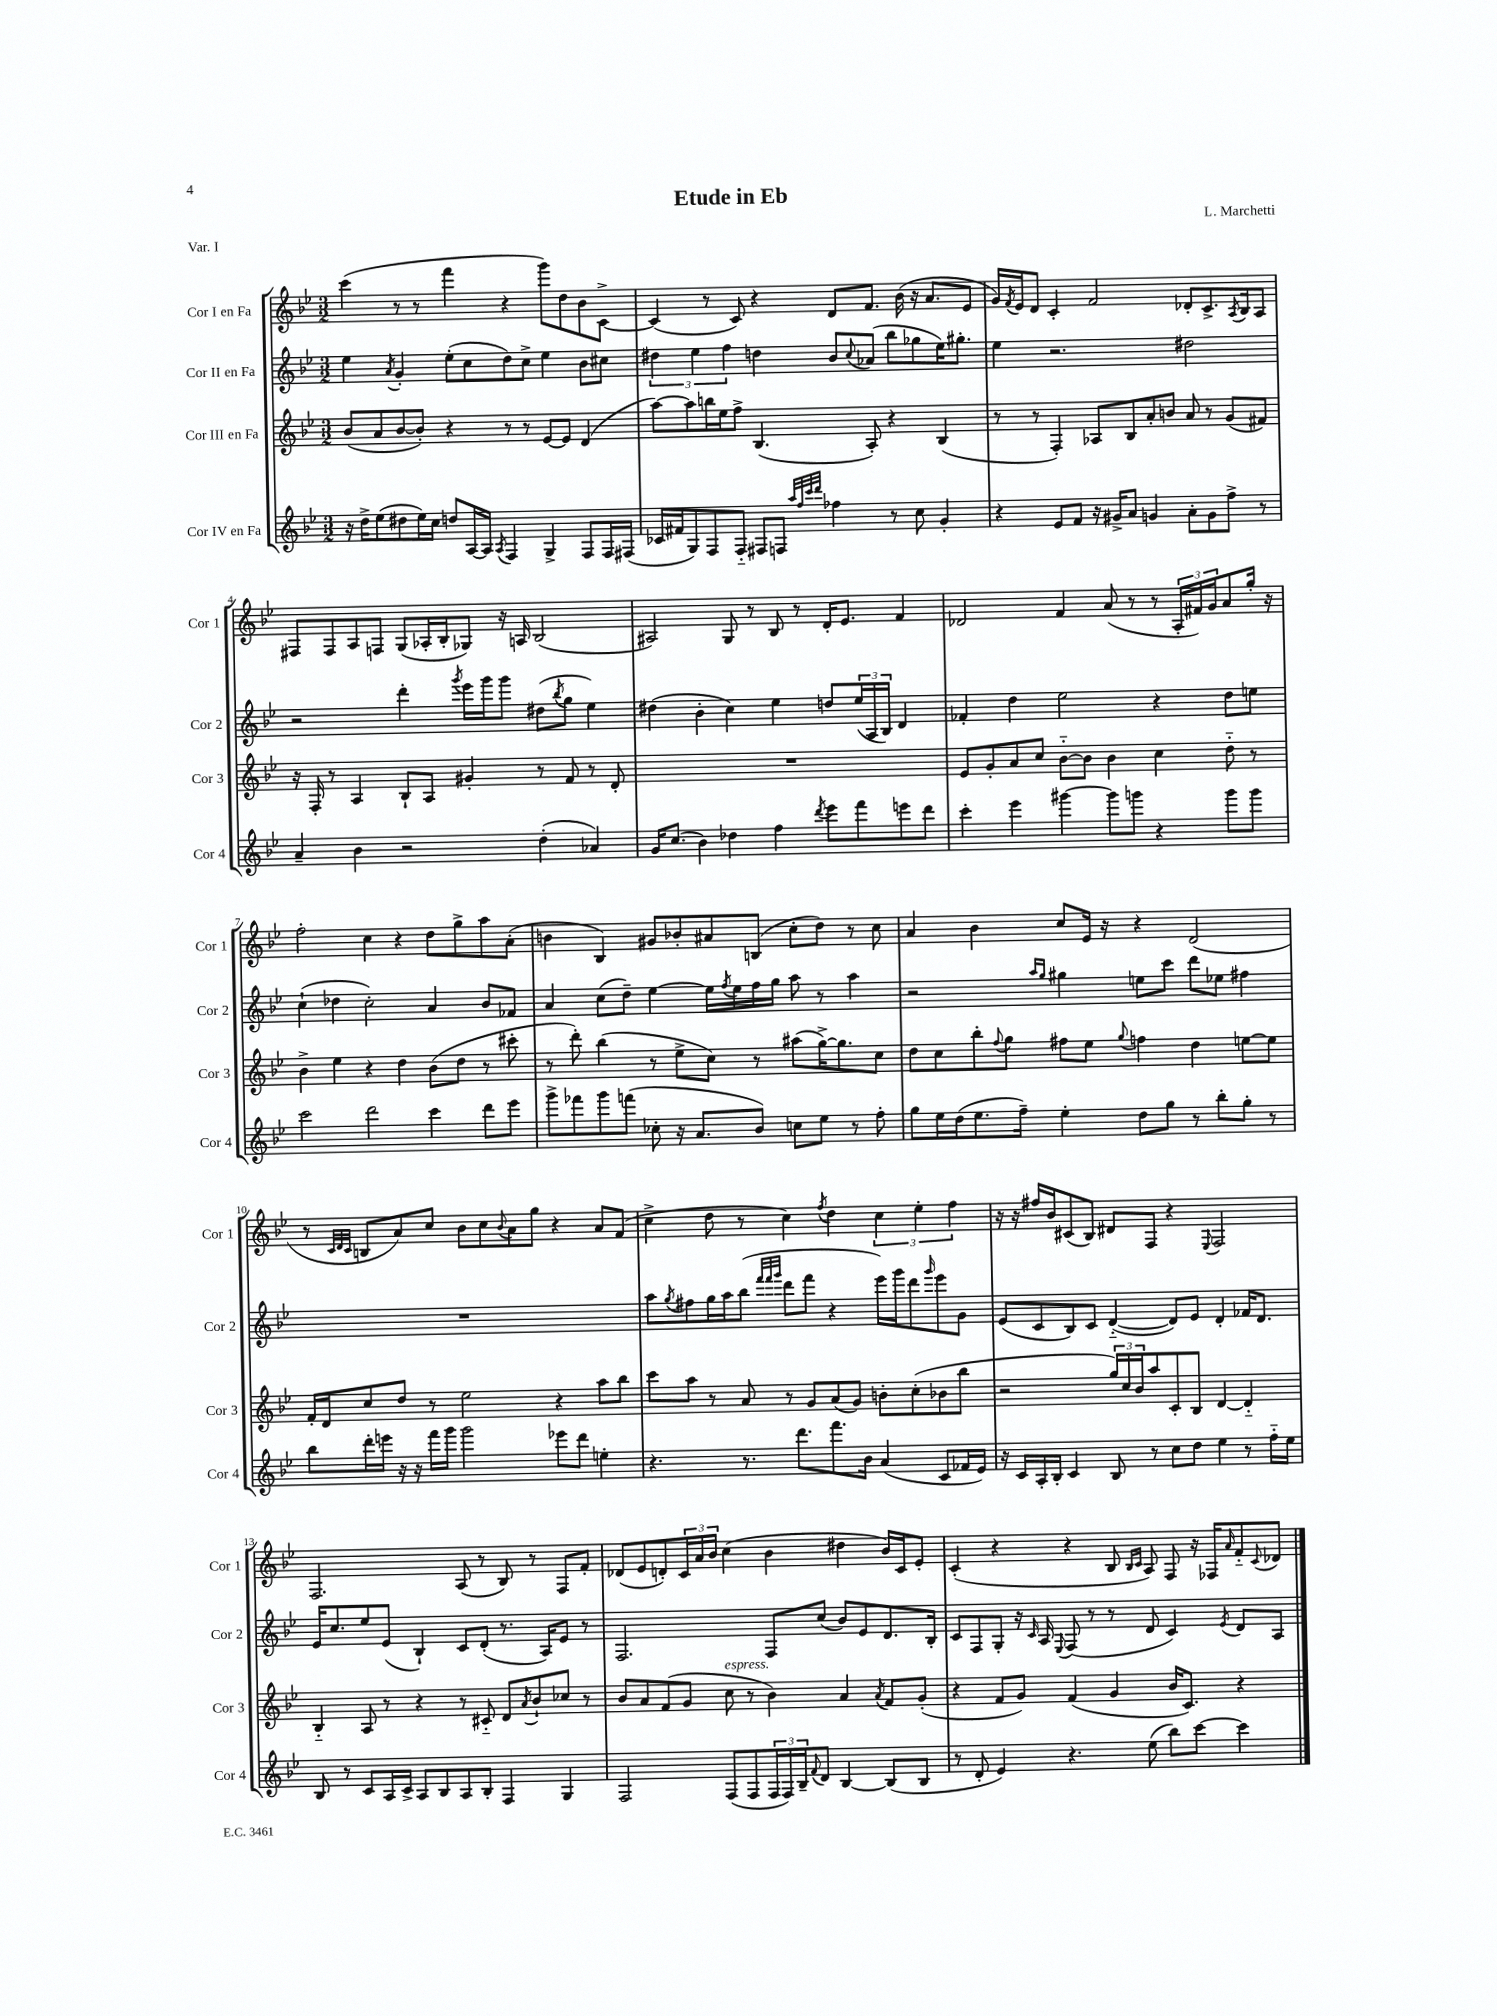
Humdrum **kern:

**kern	**kern	**kern	**kern
*part4	*part3	*part2	*part1
*staff4	*staff3	*staff2	*staff1
*I"Cor IV en Fa	*I"Cor III en Fa	*I"Cor II en Fa	*I"Cor I en Fa
*I'Cor 4	*I'Cor 3	*I'Cor 2	*I'Cor 1
*clefG2	*clefG2	*clefG2	*clefG2
*k[b-e-]	*k[b-e-]	*k[b-e-]	*k[b-e-]
*M3/2	*M3/2	*M3/2	*M3/2
=1	=1	=1	=1
16r	(8b-/L	4ee-\	(4ccc\
16dd^\KL	.	.	.
(8ee-\	8a/	.	.
.	.	8qa/	.
8dd#X\	[8b-/	4g'/	8r
16ee-\L)	8b-'/J])	.	8r
16cc\JJ	.	.	.
8ddn/L	4r	(8ee-'\L	4fff\
[16A/L	.	8cc\	.
16A/JJ]	.	.	.
8qA/	.	.	.
4F/	8r	8dd\)	4r
.	8r	8cc^\J	.
4G^/	[8e-/L	4ee-\	8ggg\L)
.	8e-/J]	.	8dd\
8F/L	(4d/	8b-\L	8b-\
16F/L	.	8cc#X\J	[8c^\J
(16F#X/JJ	.	.	.
=2	=2	=2	=2
16c-X/LL	[8aa\L)	6dd#X\	(4c/]
16f#X/J	.	.	.
8G/)	8aa\]	.	.
.	.	6ee-\	.
8F/	16bbn\L	.	8r
.	16ee-\J	.	.
.	.	6ff\	.
8F/J	8ff^\J	.	8c/)
8F#X/L	(4.B-/	4ddn\	4r
8Fn/J	.	.	.
32qqaa/LLL	.	.	.
32qqff/	.	.	.
32qqccc/	.	.	.
32qqddd/JJJ	.	.	.
4ff-X\	.	8b-/L	8d/L
.	.	8qqcc/	.
.	8A'/)	(8a-X/J	8.f/J
8r	4r	8bb-\L	.
.	.	.	(16b-\
8cc\	.	8gg-X\	16r
.	.	.	8.a/L
4g'/	(4B-/	16ee-\K)	.
.	.	8.gg#X'\J	.
.	.	.	8e-/J
=3	=3	=3	=3
4r	8r	4ee-\	16g/LL)
.	.	.	8qf/
.	.	.	16e-/J
.	8r	.	8d/J
8e-/L	4F'/)	2.r	4c'/
8f/J	.	.	.
16r	8A-X/L	.	2f/
16g#X^/KL	.	.	.
8a/J	8B-/	.	.
4gn/	8a'/	.	.
.	8bn/J	.	.
8a'\L	8a/	2dd#X\	8d-X'/L
8g\	8r	.	8.c^/
8ff^\J	(8g/L	.	.
.	.	.	8qA/
.	.	.	16B-/k
8r	8f#X/J)	.	8A/J
!!LO:LB:g=z
=4	=4	=4	=4
4a~/	16r	2r	8F#X/L
.	16F'/	.	.
.	8r	.	8F#/
4b-\	4A/	.	8A/
.	.	.	8Fn/J
2r	8B-`/L	4ddd'\	(8G/L
.	8A/J	.	16A-X'/L
.	.	.	16B-'/J
.	.	8qggg/	.
.	4g#X'/	16eee-\LL	8G-X/J)
.	.	16ggg\J	.
.	.	8ggg\J	16r
.	.	.	16An/
(4dd'\	8r	(8dd#X\L	(2B-/
.	.	8qbb-/	.
.	8f/	8gg\J	.
4a-X/)	8r	4ee-\)	.
.	8d'/	.	.
=5	=5	=5	=5
16g/KL	1.r	(4dd#X\	2A#X/)
(8.cc/J	.	.	.
4b-\)	.	4b-'\	.
4dd-X\	.	4cc\)	8G/
.	.	.	8r
4ff\	.	4ee-\	8B-/
.	.	.	8r
8qddd/	.	.	.
8eee-\L	.	8ddn/L	16d'/KL
.	.	.	8.e-/J
8fff\	.	(24ee-/L	.
.	.	24A/	.
.	.	24B-/JJ)	.
8eeen\	.	4d/	4f/
8ddd\J	.	.	.
=6	=6	=6	=6
4ccc'\	8e-/L	4f-X'/	2d-X/
.	8g'/	.	.
4eee-\	8a/	4dd\	.
.	8cc/J	.	.
[4ggg#X\	[8b-\L	2ee-\	4f/
.	8b-\J]	.	.
8ggg#\L]	4b-\	.	(8a/
8gggn\J	.	.	8r
4r	4cc\	4r	8r
.	.	.	24A'/LL
.	.	.	24f#X/)
.	.	.	24g/J
8ggg\L	8dd\	8dd\L	8a/
8ggg\J	8r	8een\J	16gg'/Jk
.	.	.	16r
!!LO:LB:g=z
=7	=7	=7	=7
2ccc\	4b-^\	(4cc`\	2ff'\
.	4ee-\	4dd-X\	.
2ddd\	4r	2cc'\)	4cc\
.	4dd\	.	4r
4ccc\	(8b-\L	4a/	8dd\L
.	8dd\J	.	8gg^\
8ddd\L	8r	8b-/L	8aa\
8eee-\J	8ccc#X'\	8f-X/J	(8a'\J
=8	=8	=8	=8
8ggg^\L	8r	4a/	4bn\
8fff-X\	8ddd'\)	.	.
8ggg\	(4bb-\	(8cc\L	4B-/)
(8fffn\J	.	8dd~\J)	.
8cc-X'\	8r	[4ee-\	8g#X/L
16r	8ee-^\L	.	8b-X'/
8.a/L	.	.	.
.	8cc\J)	16ee-\LL]	8a#X/
.	.	8qff/	.
.	.	16ee-\	.
8b-/J)	8r	16ff\	(8Bn/J
.	.	16gg\JJ	.
8ccn\L	(8aa#X\L	8aa\	8cc'\L
8ee-\J	[16gg^\K)	8r	8dd\J)
.	8.gg\]	.	.
8r	.	4aa\	8r
8ff'\	8cc\J	.	8cc\
=9	=9	=9	=9
8gg\L	8dd\L	2r	4a/
16ee-\L	8cc\	.	.
(16dd\J	.	.	.
8.ee-\	8bb-'\	.	4b-\
.	8qqff/	.	.
.	8gg\J	.	.
16ff~\Jk)	.	.	.
.	.	16qqaa/LL	.
.	.	16qqgg/JJ	.
4ee-'\	8ff#X\L	4gg#X\	8cc/L
.	8ee-\J	.	16e-/Jk
.	.	.	16r
.	8qqgg/	.	.
8dd\L	4ffn\	8een\L	4r
8gg\J	.	8ccc\J	.
8r	4dd\	8ddd\L	(2d/
8bb-'\L	.	8ee-X\J	.
8gg'\J	[8een\L	4ff#X\	.
8r	8ee\J]	.	.
!!LO:LB:g=z
=10	=10	=10	=10
8bb-\L	16f'/LL	1.r	8r
.	16d/J	.	.
.	.	.	32qqc/LLL
.	.	.	32qqd/
.	.	.	32qqc/JJJ
16ddd'\L	8cc/	.	8Bn/L
16eeen\JJ	.	.	.
16r	8dd/J	.	8a/)
16r	.	.	.
16fff\LL	8r	.	8cc/J
16ggg\JJ	.	.	.
2ggg\	2ee-\	.	8b-\L
.	.	.	8cc\
.	.	.	8qqb-/
.	.	.	8a\
.	.	.	8gg\J
8eee-X\L	4r	.	4r
8ddd\J	.	.	.
4een'\	8aa\L	.	8a/L
.	8bb-\J	.	(8f/J
=11	=11	=11	=11
4.r	8ccc\L	8aa\L	4cc^\
.	.	8qgg/	.
.	8aa\J	8ff#X\	.
.	8r	16gg\L	8dd\
.	.	16aa\J	.
8.r	8a/	(8bb-\J	8r
.	.	32qqfff/LLL	.
.	.	32qqfff/	.
.	.	32qqggg/JJJ	.
.	8r	8ddd\L	4cc\)
8.ddd\L	.	.	.
.	8g/L	8fff\J	.
.	.	.	8qff/
8.fff\	(8a/	4r	4dd\
.	8g/J)	.	.
16b-\Jk	.	.	.
(4a/	8bn'\L	16eee-\LL)	6cc\
.	.	16ggg\J	.
.	(8cc'\	8ddd\	.
.	.	.	6ee-'\
.	.	16qqggg/	.
8c/L	8b-X\	8eee-\	.
.	.	.	6ff\
16f-X/L	8bb-\J	8g\J	.
16e-/JJ)	.	.	.
=12	=12	=12	=12
16r	2r	(8e-/L	16r
16c/LL	.	.	16r
16A'/	.	8c/	16ff#X/LL
16B-'/JJ	.	.	16b-/J
4c/	.	8B-/)	(8c#X/
.	.	8c/J	8B-/J)
8B-/	24gg/LL)	([4d/	8d#X/L
.	24cc/	.	.
.	24b-/J	.	.
8r	8aa/	.	8F/J
8cc\L	8c'/	8d/L])	4r
8dd\J	8B-/J	8e-/J	.
.	.	.	8qqE-/
4ee-\	[4d/	4d'/	2F/
8r	4d/]	16f-X/KL	.
.	.	8.d/J	.
16ff\LL	.	.	.
16ee-\JJ	.	.	.
!!LO:LB:g=z
=13	=13	=13	=13
8B-/	4B-/	16e-/KL	2.F/
.	.	8.cc/	.
8r	.	.	.
8c/L	8A/	8ee-/	.
16A/L	8r	(8e-/J	.
16c^/JJ	.	.	.
8A/L	4r	4B-`/)	.
8B-/	.	.	.
8A/	8r	8c/L	(8A/
8B-'/J	8c#X/	(8d'/J	8r
4F/	8d/L	8.r	8B-/)
.	8qa/	.	.
.	8b-`/	.	8r
.	.	16A/KL)	.
4G/	8cc-X/J	8e-/J	8F/L
.	8r	8r	8f'/J
=14	=14	=14	=14
2F/	8b-/L	2.F/	(8d-X/L
.	8a/	.	8e-/
.	(8f/	.	8dn'/)
.	8g/J	.	24c/L
.	.	.	24a/
.	.	.	24b-/JJ
!	!LO:TX:a:i:t=espress.	!	!
(8F/L	8cc\	.	(4cc\
8F/	8r	.	.
24F/L	4b-\)	8F/L	4b-\
24F/)	.	.	.
24B-~/J	.	.	.
8qqf/	.	.	.
8d/J	.	(8cc/J	.
[4B-/	4a/	8b-/L)	4dd#X\
.	.	8e-/	.
.	8qa/	.	.
(8B-/L]	8f/L	8.d/	16b-/LL)
.	.	.	16c/J
8B-/J	(8g'/J	.	8e-'/J
.	.	16B-'/Jk	.
=15	=15	=15	=15
8r	4r	8c/L	(4c'/
8d'/	.	8F/	.
4e-/)	8f/L	8G'/J	4r
.	8g/J)	16r	.
.	.	16qqc/	.
.	.	16A/	.
.	.	8qqE-/	.
4.r	(4f/	(8F/	4r
.	.	8r	.
.	4g/	8r	8B-/
.	.	.	16qqB-/LL
.	.	.	16qqc/JJ
(8ee-\	.	8d/	8A/)
8bb-\L)	16b-/KL	4c/)	8F/
.	8.c/J)	.	.
[8ccc\J	.	.	16r
.	.	.	16F-X/KL
.	.	8qe-/	16qqa/
4ccc\]	4r	8d/L	8f/
.	.	.	8qqc/
.	.	8A/J	8d-X/J
==	==	==	==
*-	*-	*-	*-
